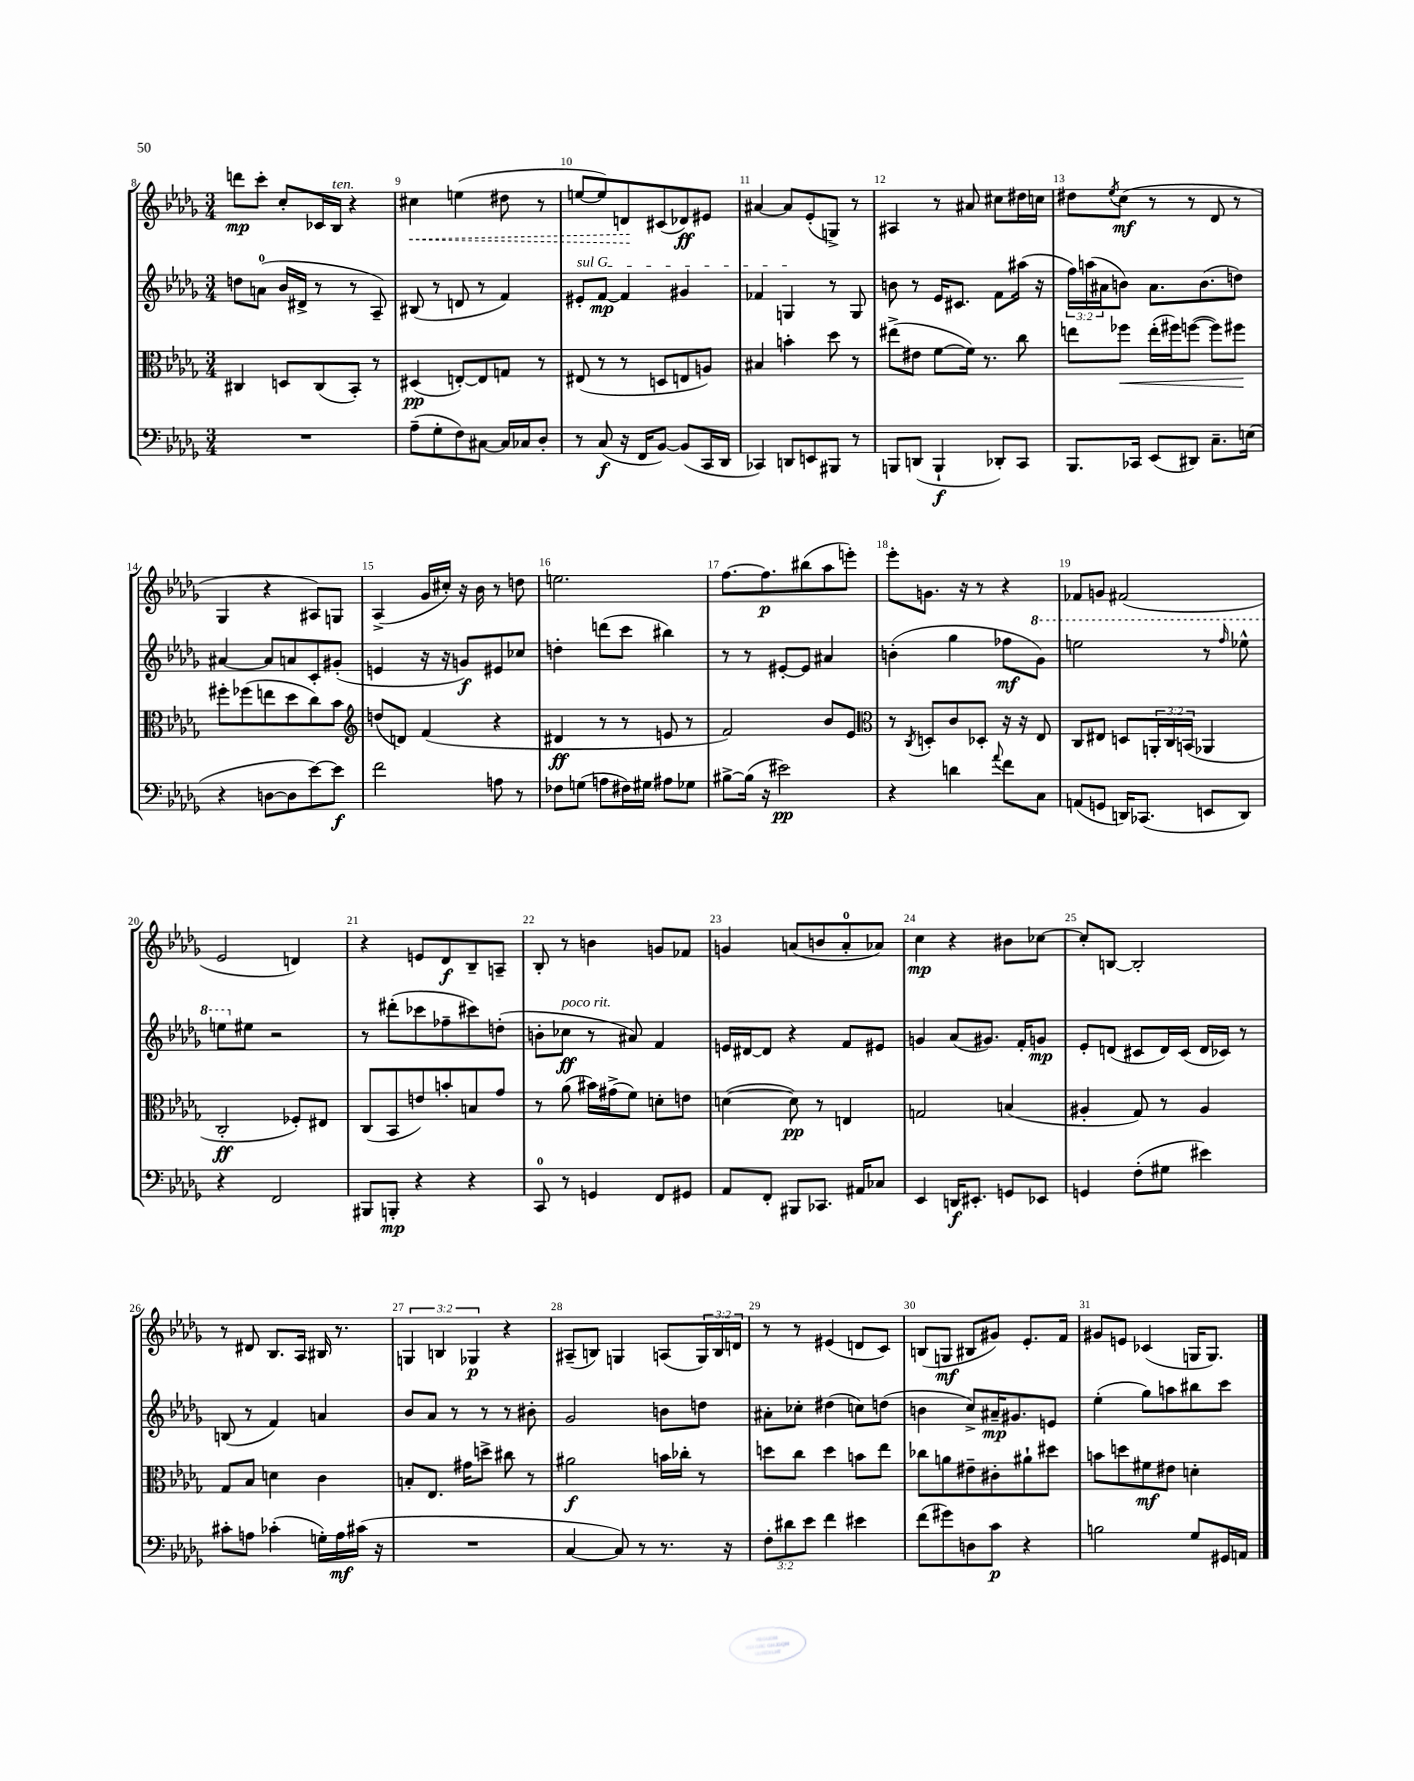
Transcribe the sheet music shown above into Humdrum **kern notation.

**kern	**kern	**kern	**kern
*staff4	*staff3	*staff2	*staff1
*clefF4	*clefC3	*clefG2	*clefG2
*k[b-e-a-d-g-]	*k[b-e-a-d-g-]	*k[b-e-a-d-g-]	*k[b-e-a-d-g-]
*M3/4	*M3/4	*M3/4	*M3/4
2.r	4C#	8dd	8ddd
.	.	(8a	8ccc'
.	8D	16b-	8cc'
.	.	16d#^	.
.	(8C#	8r	16c-
.	.	.	16B-
.	8BB-')	8r	4r
.	8r	8A-~)	.
=	=	=	=
(8A-~	(4D#	(8B#	4cc#
8G-'	.	8r	.
8F)	[8E')	8d	(4ee
[8C#	8E]	8r	.
16C#]	8G	4f)	8dd#
16C-	.	.	.
8D-'	8r	.	8r
=	=	=	=
8r	(8E#	8e#'	[8ee
(8C	8r	[8f	8ee])
16r	8r	4f]	8d
16FF	.	.	.
[8BB-)	8D	.	(8c#
(8BB-]	8E	4g#	8d-)
16CC	8A)	.	8e#
16DD-	.	.	.
=	=	=	=
4CC-)	4B#	4f-	[4a#
8DD	4b'	4G	8a#]
8EE	.	.	(8e-'
8BBB#	8dd-	8r	8G^)
8r	8r	8G	8r
=	=	=	=
8BBB	(8ee#^	8b	4A#
(8DD	8e#	8r	.
4BBB`	[8f	16e-	8r
.	.	8.c#	.
.	16f])	.	8a#
.	8.r	.	.
8DD-')	.	8f	8cc#
8CC	8cc	(16aa#	16dd#
.	.	16r	16cc
=	=	=	=
8.BBB-	8ee	24ff)	8dd#
.	.	(24aa	.
.	.	24a#	.
.	.	.	8qee-
.	8ff-	8b)	(8cc
16CC-	.	.	.
(8EE-	(16ee'	8.a#	8r
.	16ff#)	.	.
8DD#)	([8ff	.	8r
.	.	(8.b	.
8.C~	8ff])	.	8d-
.	8ff#	8dd)	8r
(16E	.	.	.
=	=	=	=
4r	8ff#'	[4a#	4G-
.	(8ff-	.	.
[8D	8ee	8a#]	4r
8D]	8dd-	8a	.
[8e-)	8cc)	8c'	8A#)
8e-]	8b-	(8g#'	8G
=	=	=	=
*	*clefG2	*	*
2f	(8dd	4e	(4A-^
.	8d)	.	.
.	(4f	16r	16g-
.	.	16r	16cc#')
.	.	8g)	16r
.	.	.	16b-
8A	4r	8e#	8r
8r	.	8cc-	8dd
=	=	=	=
8F-	4d#	4dd'	2.ee
(8G	.	.	.
8A	8r	(8ddd	.
16F#)	8r	8ccc	.
16G#	.	.	.
8A#	8e	4bb#)	.
8G-	8r	.	.
=	=	=	=
[8B#^	2f)	8r	[8.ff
(16B#]	.	8r	.
16r	.	.	8.ff]
2e#)	.	[8e#'	.
.	.	8e#]	(8bb#
.	8b-	4a#	8aa-
.	8e-	.	8eee')
=	=	=	=
*	*clefC3	*	*
4r	8r	(4b'	8eee-'
.	8qC	.	.
.	8D'	.	8.g
4d	8c	4gg-	.
.	.	.	16r
.	8D-'	.	8r
8qqa-	.	.	.
8f	16r	8ff-	4r
.	16r	.	.
8C	8E-	8gg-)	.
=	=	=	=
(8AA	8C	2eee	8f-
8GG	8E#	.	8g
16DD)	8D	.	(2f#
(8.CC-	.	.	.
.	24AA'	.	.
.	24C	.	.
.	(24BB	.	.
8EE	4AA-	8r	.
.	.	16qqfff	.
8DD)	.	8eee-^^	.
=	=	=	=
4r	2C'	8eee	2e-
.	.	8ee#	.
2FF	.	2r	.
.	8F-')	.	4d)
.	8E#	.	.
=	=	=	=
8BBB#	(8C	8r	4r
8BBB'	8BB-	(8ddd#'	.
4r	8e)	8ccc-	8e
.	8b'	8ff-~	8d-
4r	8B	8ccc#)	8B-~
.	8g-	(8dd'	8A~
=	=	=	=
8CC	8r	8b'	8B-'
8r	(8a-	8cc-	8r
4GG	16b#)	8r	4b
.	(16g#^	.	.
.	8f)	8a#)	.
8FF	8d'	4f	8g
8GG#	8e	.	8f-
=	=	=	=
8AA-	([4d	16e	4g
.	.	[16d#	.
8FF'	.	8d#]	.
8BBB#	8d])	4r	(8a
8.CC-	8r	.	8b
.	4E	8f	8a'
16AA#	.	.	.
8C-	.	8e#	8a-)
=	=	=	=
4EE-	2G	4g	4cc
16DD	.	(8a-	4r
8.EE#'	.	.	.
.	.	8.g#)	.
8GG	(4B	.	8b#
.	.	16f'	.
8EE-	.	8g	[8cc-
=	=	=	=
4GG	4A#'	8e-'	8cc-']
.	.	(8d	[8B
(8F'	8G-)	8c#	2B']
8G#	8r	16d)	.
.	.	(16c#	.
4e#)	4A#	16d	.
.	.	16c-)	.
.	.	8r	.
=	=	=	=
8c#'	8G-	(8B	8r
8A	8B-	8r	8d#
(4c-'	4d	4f)	8.B-
.	.	.	16A-
16G')	4c	4a	16B#
16A	.	.	8.r
(16c#	.	.	.
16r	.	.	.
=	=	=	=
2.r	8B'	8b-	6G
.	8.E-	8a-	.
.	.	.	6B
.	.	8r	.
.	16g#	.	.
.	.	.	6G-
.	8dd^	8r	.
.	8cc#	8r	4r
.	8r	8b#'	.
=	=	=	=
[4C	2a#	2g-	(8A#~
.	.	.	8B)
8C])	.	.	4G
8r	.	.	.
8.r	16b	8b	(8A
.	16cc-'	.	.
.	8r	8dd	24G)
.	.	.	24B
16r	.	.	.
.	.	.	24d
=	=	=	=
12F'	8dd	8a#'	8r
12d#	.	.	.
.	8cc	8cc-'	8r
12e-	.	.	.
4f	4dd	(4dd#	(4e#
4e#	8b	8cc)	8d
.	8ee-	(8dd	8c)
=	=	=	=
(8f	8cc-	4b	(8B
8g#)	8a	.	8G
8D	8e#~	8cc^)	8B#
8c	8c#'	16a#~	8g#)
.	.	8.g#	.
4r	8a#`	.	8.e-'
.	8dd#	8e	.
.	.	.	16f
=	=	=	=
2B	8b	(4ee-'	8g#
.	8dd	.	8e
.	8f#	8gg-)	(4c-
.	8e#	8aa	.
8G-	4d'	8bb#	16G
.	.	.	8.G)
16GG#	.	8ccc	.
16AA	.	.	.
==	==	==	==
*-	*-	*-	*-
